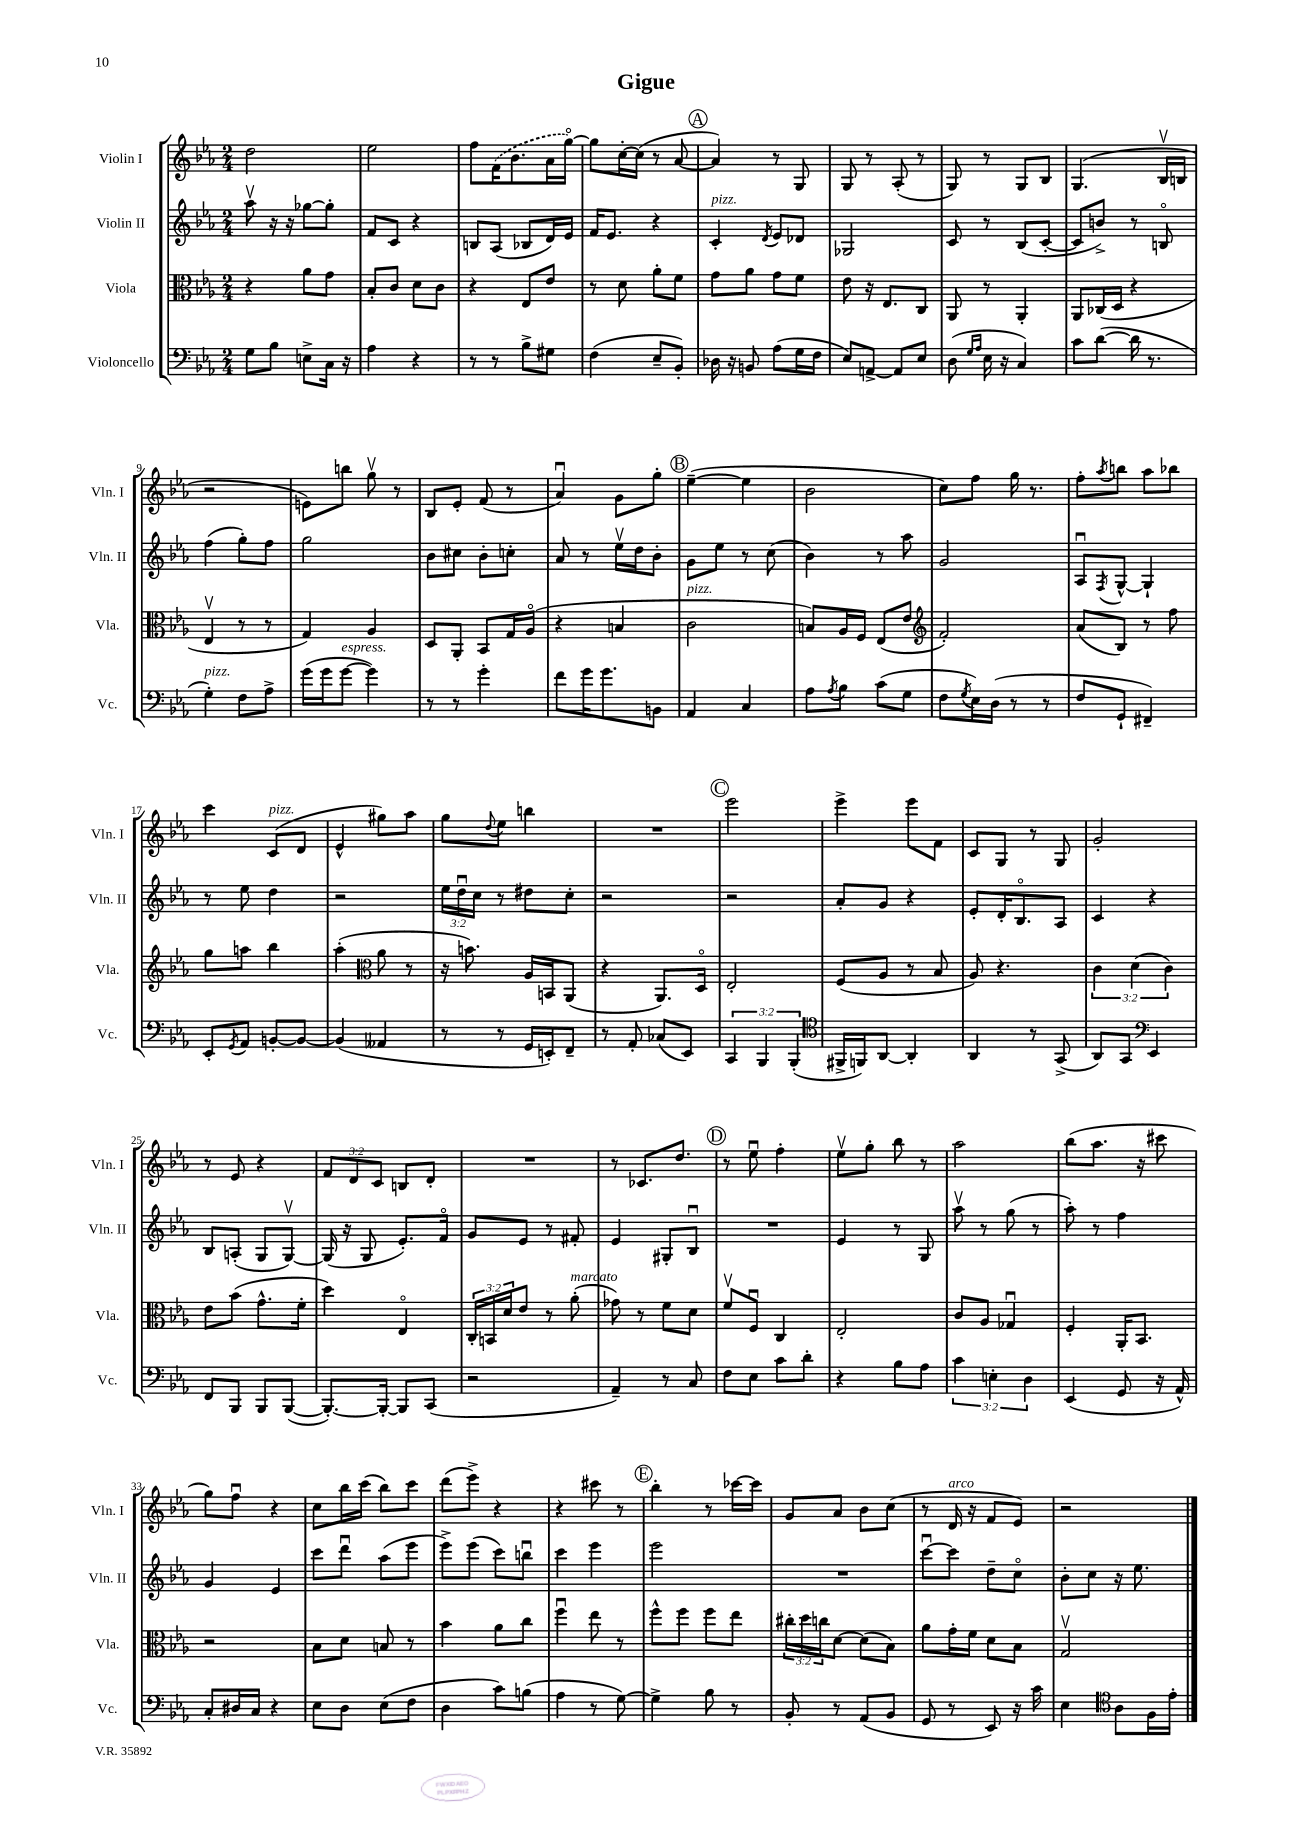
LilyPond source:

\header { title = "Gigue" }
<<
\new StaffGroup <<
\new Staff = "s0" \with { instrumentName = "Violin I" shortInstrumentName = "Vln. I" } {
    \clef treble \key ees \major \numericTimeSignature \time 2/4 \override Staff.TupletNumber.text = #tuplet-number::calc-fraction-text
    d''2 |
    ees''2 |
    f''8 \once \slurDashed f'16( bes'8. aes'16 g''16~\flageolet) |
    g''8 c''16~-. c''16( r8 aes'8~ |
    \mark \markup { \circle "A" } aes'4) r8 g8 |
    g8 r8 aes8-.( r8 |
    g8) r8 g8 bes8 |
    g4.( bes16\upbow b16 |
    r2 |
    e'8) b''8 g''8\upbow r8 |
    bes8 ees'8-. f'8( r8 |
    aes'4\downbow) g'8 g''8-. |
    \mark \markup { \circle "B" } ees''4~--( ees''4 |
    bes'2 |
    c''8) f''8 g''16 r8. |
    f''8-. \acciaccatura { aes''8 } b''8 aes''8 bes''8 |
    c'''4 c'8^\markup { \italic "pizz." }( d'8 |
    ees'4-^ gis''8) aes''8 |
    g''8 \appoggiatura { d''8 } ees''8 b''4 |
    R2 |
    \mark \markup { \circle "C" } ees'''2 |
    ees'''4-> ees'''8 f'8 |
    c'8 g8 r8 g8 |
    g'2-. |
    r8 ees'8 r4 |
    \tuplet 3/2 { f'8 d'8 c'8 } b8 d'8-. |
    R2 |
    r8 ces'8. d''8. |
    \mark \markup { \circle "D" } r8 ees''8\downbow f''4-. |
    ees''8\upbow g''8-. bes''8 r8 |
    aes''2 |
    bes''8( aes''8. r16 cis'''8 |
    g''8) f''8\downbow r4 |
    c''8 bes''16 c'''16( bes''8) c'''8 |
    d'''8( ees'''8->) r4 |
    r4 cis'''8 r8 |
    \mark \markup { \circle "E" } bes''4-. r8 ces'''16~ ces'''16 |
    g'8 aes'8 bes'8 c''8( |
    r8 d'16^\markup { \italic "arco" } r16 f'8 ees'8) |
    r2 \bar "|." |
}
\new Staff = "s1" \with { instrumentName = "Violin II" shortInstrumentName = "Vln. II" } {
    \clef treble \key ees \major \numericTimeSignature \time 2/4 \override Staff.TupletNumber.text = #tuplet-number::calc-fraction-text
    aes''8\upbow r16 r16 ges''8~ ges''8-. |
    f'8 c'8 r4 |
    b8 aes8( bes8 d'16) ees'16 |
    f'16 ees'8. r4 |
    \mark \markup { \circle "A" } c'4-.^\markup { \italic "pizz." } \acciaccatura { d'8 } ees'8 des'8 |
    ges2 |
    c'8 r8 bes8( c'8~-. |
    c'8 b'8->) r8 b8\flageolet |
    f''4( g''8-.) f''8 |
    g''2 |
    bes'8 cis''8 bes'8-. c''8-. |
    aes'8 r8 ees''16\upbow d''16 bes'8-. |
    \mark \markup { \circle "B" } g'8 ees''8 r8 c''8( |
    bes'4) r8 aes''8 |
    g'2 |
    aes8\downbow \acciaccatura { f8 } g8~-^ g4-! |
    r8 ees''8 d''4 |
    r2 |
    \tuplet 3/2 { ees''16 d''16\downbow c''16 } r8 dis''8 c''8-. |
    r2 |
    \mark \markup { \circle "C" } r2 |
    aes'8-. g'8 r4 |
    ees'8-. d'16-. bes8.\flageolet aes8 |
    c'4 r4 |
    bes8 a8-.( g8 g8~\upbow) |
    g16( r16 g8 ees'8.-.) f'16\flageolet |
    g'8 ees'8 r8 fis'8-. |
    ees'4 gis8-. bes8\downbow |
    \mark \markup { \circle "D" } R2 |
    ees'4 r8 g8 |
    aes''8\upbow r8 g''8( r8 |
    aes''8-.) r8 f''4 |
    g'4 ees'4 |
    c'''8 d'''8\downbow aes''8( ees'''8 |
    ees'''8->) ees'''8( c'''8) b''8\downbow |
    c'''4 ees'''4 |
    \mark \markup { \circle "E" } ees'''2 |
    R2 |
    c'''8~\downbow c'''8 d''8-- c''8\flageolet |
    bes'8-. c''8 r16 ees''8. \bar "|." |
}
\new Staff = "s2" \with { instrumentName = "Viola" shortInstrumentName = "Vla." } {
    \clef alto \key ees \major \numericTimeSignature \time 2/4 \override Staff.TupletNumber.text = #tuplet-number::calc-fraction-text
    r4 aes'8 g'8 |
    bes8-. c'8 d'8 c'8 |
    r4 ees8 ees'8 |
    r8 d'8 aes'8-. f'8 |
    \mark \markup { \circle "A" } g'8 aes'8 g'8 f'8 |
    ees'8 r16 ees8. c8 |
    aes,8 r8 aes,4-. |
    aes,8 ces16( d16 r4 |
    ees4\upbow r8 r8 |
    g4) aes4 |
    d8 aes,8-. bes,8 g16 aes16\flageolet( |
    r4 b4 |
    \mark \markup { \circle "B" } c'2^\markup { \italic "pizz." } |
    b8) aes16 f16 ees8( ees'8 |
    \clef treble f'2-.) |
    aes'8( bes8) r8 f''8 |
    g''8 a''8 bes''4 |
    aes''4-.( \clef alto aes'8 r8 |
    r16 b'8.) aes16 b,16 aes,8( |
    r4 aes,8.) d16\flageolet |
    \mark \markup { \circle "C" } ees2-. |
    f8( aes8 r8 bes8 |
    aes8) r4. |
    \tuplet 3/2 { c'4 d'4( c'4) } |
    ees'8 bes'8( g'8.-^ f'16-. |
    d''4) ees4\flageolet |
    \tuplet 3/2 { c16-. b,16 d'16 } ees'8 r8 aes'8-.^\markup { \italic "marcato" }( |
    ges'8) r8 f'8 d'8 |
    \mark \markup { \circle "D" } f'8\upbow f8\downbow c4 |
    ees2-. |
    c'8 aes8 ges4\downbow |
    f4-. aes,16-. bes,8. |
    r2 |
    bes8 d'8 b8 r8 |
    bes'4 aes'8 c''8 |
    f''4\downbow ees''8 r8 |
    \mark \markup { \circle "E" } f''8-^ f''8 f''8 ees''8 |
    \tuplet 3/2 { cis''16-. d''16 c''16 } d'8~ d'8( bes8) |
    aes'8 g'16-. f'16 d'8 bes8 |
    g2\upbow \bar "|." |
}
\new Staff = "s3" \with { instrumentName = "Violoncello" shortInstrumentName = "Vc." } {
    \clef bass \key ees \major \numericTimeSignature \time 2/4 \override Staff.TupletNumber.text = #tuplet-number::calc-fraction-text
    g8 bes8 e8-> c16 r16 |
    aes4 r4 |
    r8 r8 bes8-> gis8 |
    f4( ees8-- bes,8-.) |
    \mark \markup { \circle "A" } des16 r16 b,8 aes8( g16 f16 |
    ees8) a,8~-> a,8 ees8 |
    d8( \grace { g16 aes16 } ees16 r16 c4) |
    c'8 d'8~( d'16 r8. |
    g4-.^\markup { \italic "pizz." }) f8 aes8-> |
    g'16( g'16 g'8~^\markup { \italic "espress." } g'4) |
    r8 r8 g'4-. |
    f'8 g'16 g'8. b,8 |
    \mark \markup { \circle "B" } aes,4 c4 |
    aes8 \acciaccatura { aes8 } bes8 c'8( g8 |
    f8 \acciaccatura { g8 } ees16) d16( r8 r8 |
    f8 g,8-! fis,4--) |
    ees,8-. \acciaccatura { g,8 } aes,8 b,8~-. b,8~ |
    b,4( aeses,4 |
    r8 r8 g,16 e,16-.) f,8-- |
    r8 aes,8-. ces8( ees,8) |
    \mark \markup { \circle "C" } \tuplet 3/2 { c,4 bes,,4 bes,,4-.( } |
    \clef tenor fis,16-> f,16) aes,8~ aes,4-. |
    aes,4 r8 g,8->( |
    aes,8) g,8 \clef bass ees,4 |
    f,8 bes,,8 bes,,8 bes,,8~( |
    bes,,8.~-.) bes,,16~-. bes,,8 c,8( |
    r2 |
    aes,4--) r8 c8 |
    \mark \markup { \circle "D" } f8 ees8 c'8 d'8-. |
    r4 bes8 aes8 |
    \tuplet 3/2 { c'4 e4-. d4 } |
    ees,4( g,8 r16 aes,16-^) |
    c8-. dis16 c16 r4 |
    ees8 d8 ees8( f8 |
    d4 c'8) b8( |
    aes4 r8 g8~) |
    \mark \markup { \circle "E" } g4-> bes8 r8 |
    bes,8-. r8 aes,8( bes,8 |
    g,8 r8 ees,8) r16 c'16 |
    ees4 \clef tenor aes8 f16 ees'16-. \bar "|." |
}
>>
>>
